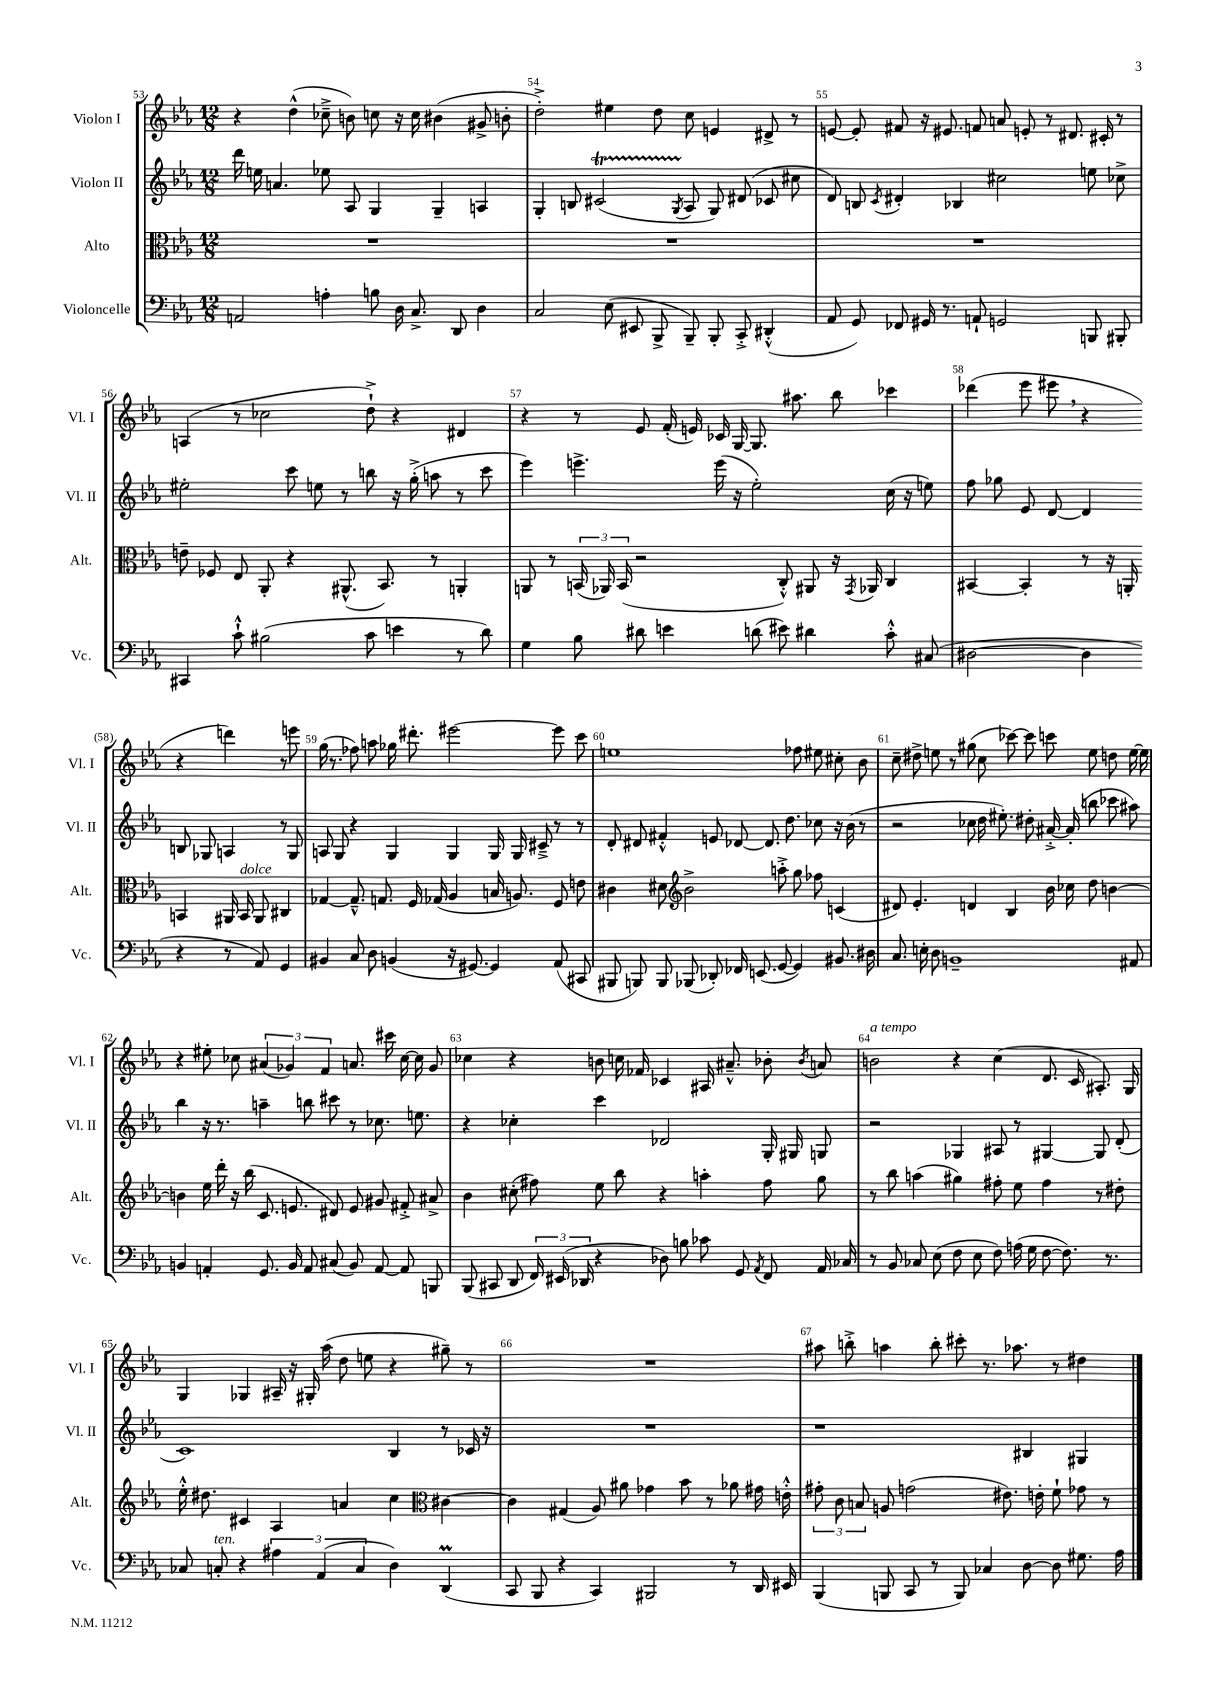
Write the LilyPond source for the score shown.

<<
\new StaffGroup <<
\new Staff = "s0" \with { instrumentName = "Violon I" shortInstrumentName = "Vl. I" } {
    \clef treble \key ees \major \numericTimeSignature \time 12/8
    \autoBeamOff r4 d''4-^( ces''8---> b'8) c''8 r16 c''16 bis'4( gis'8-> b'8-. |
    d''2-.->) eis''4 d''8 c''8 e'4 dis'8-> r8 |
    e'8~ e'8-. fis'8 r16 eis'8. f'8 a'8 e'8-. r8 dis'8. cis'16-. r8 |
    a4( r8 ces''2 d''8-!->) r4 dis'4 |
    r4 r8 ees'8 f'16-.( e'16) ces'16 g16~ g8. ais''8. bes''8 ces'''4 |
    des'''4( ees'''8 eis'''8 \breathe r4 r4 d'''4) r8 e'''8 |
    g''16( r8. fes''8) a''8 ges''16 dis'''8.-. eis'''2~ eis'''8 c'''8 |
    e''1 fes''8 eis''8 cis''8-. bes'8 |
    c''8-- dis''8-> e''8 r8 gis''8( c''8 ces'''8~) ces'''8 c'''8 e''8 d''8 e''16~ e''16 |
    r4 eis''8-. ces''8 \tuplet 3/2 { ais'4( ges'4) f'4 } a'8. cis'''16 ces''16~ ces''16 ges'8 |
    ces''4 r4 b'8 c''16 fes'16 ces'4 ais16 ais'8.---^ bes'8-. \acciaccatura { bes'8 } a'8 |
    b'2^\markup { \italic "a tempo" } r4 c''4( d'8. c'16 ais8.-.) g16 |
    g4 ges4 ais16-- r16 gis16-. aes''16( d''8 e''8 r4 gis''8--) r8 |
    R1. |
    ais''8 b''8-.-> a''4 b''8-. cis'''8-. r8. aes''8. r8 dis''4 \bar "|." |
}
\new Staff = "s1" \with { instrumentName = "Violon II" shortInstrumentName = "Vl. II" } {
    \clef treble \key ees \major \numericTimeSignature \time 12/8
    \autoBeamOff d'''16 e''16 a'4. ees''8 aes8 g4 g4-- a4 |
    g4-. b8 cis'2\startTrillSpan( \acciaccatura { g8 } aes8\stopTrillSpan g8) dis'8( ces'8 cis''8 |
    d'8) b8 \acciaccatura { c'8 } dis'4-. bes4 cis''2 e''8 ces''8-> |
    eis''2-. c'''8 e''8 r8 b''8 r16 g''16-.->( a''8 r8 c'''8 |
    ees'''4) e'''4.-> e'''16( r16 ees''2-.) c''16( r16 e''8) |
    f''8 ges''8 ees'8 d'8~ d'4 b8 ges8 a4 r8 ges8 |
    a8 g8 r4 g4 g4 g16 g16 cis'8---> r8 r8 |
    d'8-. dis'8 fis'4-.-^ e'8 des'8~ des'8. d''8. ces''8 r16 bes'16( r8 |
    r2 ces''8 d''16 eis''8.-.) dis''8-. ais'16~-.-> ais'16-.( b''8 ces'''8 ais''8) |
    bes''4 r16 r8. a''4-- b''8 cis'''8 r8 ces''8. e''8. |
    r4 ces''4-. c'''4 des'2 g16-. gis16 g8 |
    r2 ges4 ais8 r8 gis4~ gis8 d'8-.( |
    c'1) bes4 r8 ces'16 r16 |
    R1. |
    r1 bis4 gis4 \bar "|." |
}
\new Staff = "s2" \with { instrumentName = "Alto" shortInstrumentName = "Alt." } {
    \clef alto \key ees \major \numericTimeSignature \time 12/8
    \autoBeamOff R1. |
    R1. |
    R1. |
    e'8-- fes8 ees8 aes,8-. r4 ais,8.-^( bes,8.) r8 a,4-. |
    a,8 r8 \tuplet 3/2 { b,16( aes,16) b,16( } r2 c8-.-^) ais,8 r16 \acciaccatura { g,8 } aes,16 c4 |
    bis,4~ bis,4-. r8 r16 a,16-. b,4 ais,16 b,16^\markup { \italic "dolce" } ais,8 cis4 |
    ges4~ ges8.---^ g8. f16 ges16( aes4 b16 a8.) f8 e'8 |
    cis'4 dis'8 \clef treble bes'2-> a''8-.-> g''8 fes''8 c'4( |
    dis'8) ees'4.-. d'4 bes4 bes'16 ces''16 d''8 b'4~ |
    b'4 ees''16 d'''16-. r16 bes''16( c'8. e'8. dis'8) e'8 gis'8 fis'8-.-> ais'8-> |
    bes'4 cis''8-.( fis''8) ees''8 bes''8 r4 a''4-. fis''8 g''8 |
    r8 bes''8 a''4( gis''4) fis''8-. ees''8 fis''4 r8 dis''8-. |
    ees''16-.-^ dis''8. cis'4 aes4 a'4 c''4 \clef alto cis'4~ |
    cis'4 gis4( aes8) ais'8 ges'4 bes'8 r8 aes'8 gis'16 e'16-.-^ |
    \tuplet 3/2 { gis'8-. c'8 b8 } a8 g'2( eis'8.) e'16-. f'8-! ges'8 r8 \bar "|." |
}
\new Staff = "s3" \with { instrumentName = "Violoncelle" shortInstrumentName = "Vc." } {
    \clef bass \key ees \major \numericTimeSignature \time 12/8
    \autoBeamOff a,2 a4-. b8 d16 c8.-> d,8 d4 |
    c2 ees8( eis,8 bes,,8-> bes,,8--) bes,,8-. c,8-.-> dis,4-.-^( |
    aes,8 g,8) fes,8 gis,16 r8. a,8-! g,2 b,,8 bis,,8-. |
    cis,4 c'8-!-^ bis2( c'8 e'4 r8 d'8) |
    g4 bes8 dis'8 e'4 d'8( eis'8) dis'4 c'8-.-^ cis8( |
    dis2~ dis4 r4 r8 aes,8) g,4 |
    bis,4 c8 d8 b,4( r16 gis,8.~) gis,4 aes,8( cis,8 |
    bis,,8 b,,8) b,,8 bes,,8( des,8-.) fes,16 e,8.( g,8~ g,4) bis,8. dis16 |
    c8. e16-. d8 b,1-- ais,8 |
    b,4 a,4-. g,8. b,16 a,8 cis8( b,8) a,8~ a,8 b,,8 |
    bes,,8( cis,8 d,8 \tuplet 3/2 { f,16) eis,16( des,16 } r4 des8) b8 ces'8 g,8 \acciaccatura { aes,8 } f,8 aes,16 ces16 |
    r8 bes,8 ces8 ees8( f8 ees8 f8) a16( g16 f8~ f8.) r8. |
    ces8 c8-.^\markup { \italic "ten." } r4 \tuplet 3/2 { ais4 aes,4( c4 } d4) d,4\prall( |
    c,8 bes,,8 r4 c,4) bis,,2 r8 d,16 eis,16 |
    bes,,4( b,,8 c,8 r8 b,,8) ces4 d8~ d8 gis8. aes16 \bar "|." |
}
>>
>>
\layout { \context { \Score currentBarNumber = #53 \override BarNumber.break-visibility = ##(#f #t #t) barNumberVisibility = #all-bar-numbers-visible } }
